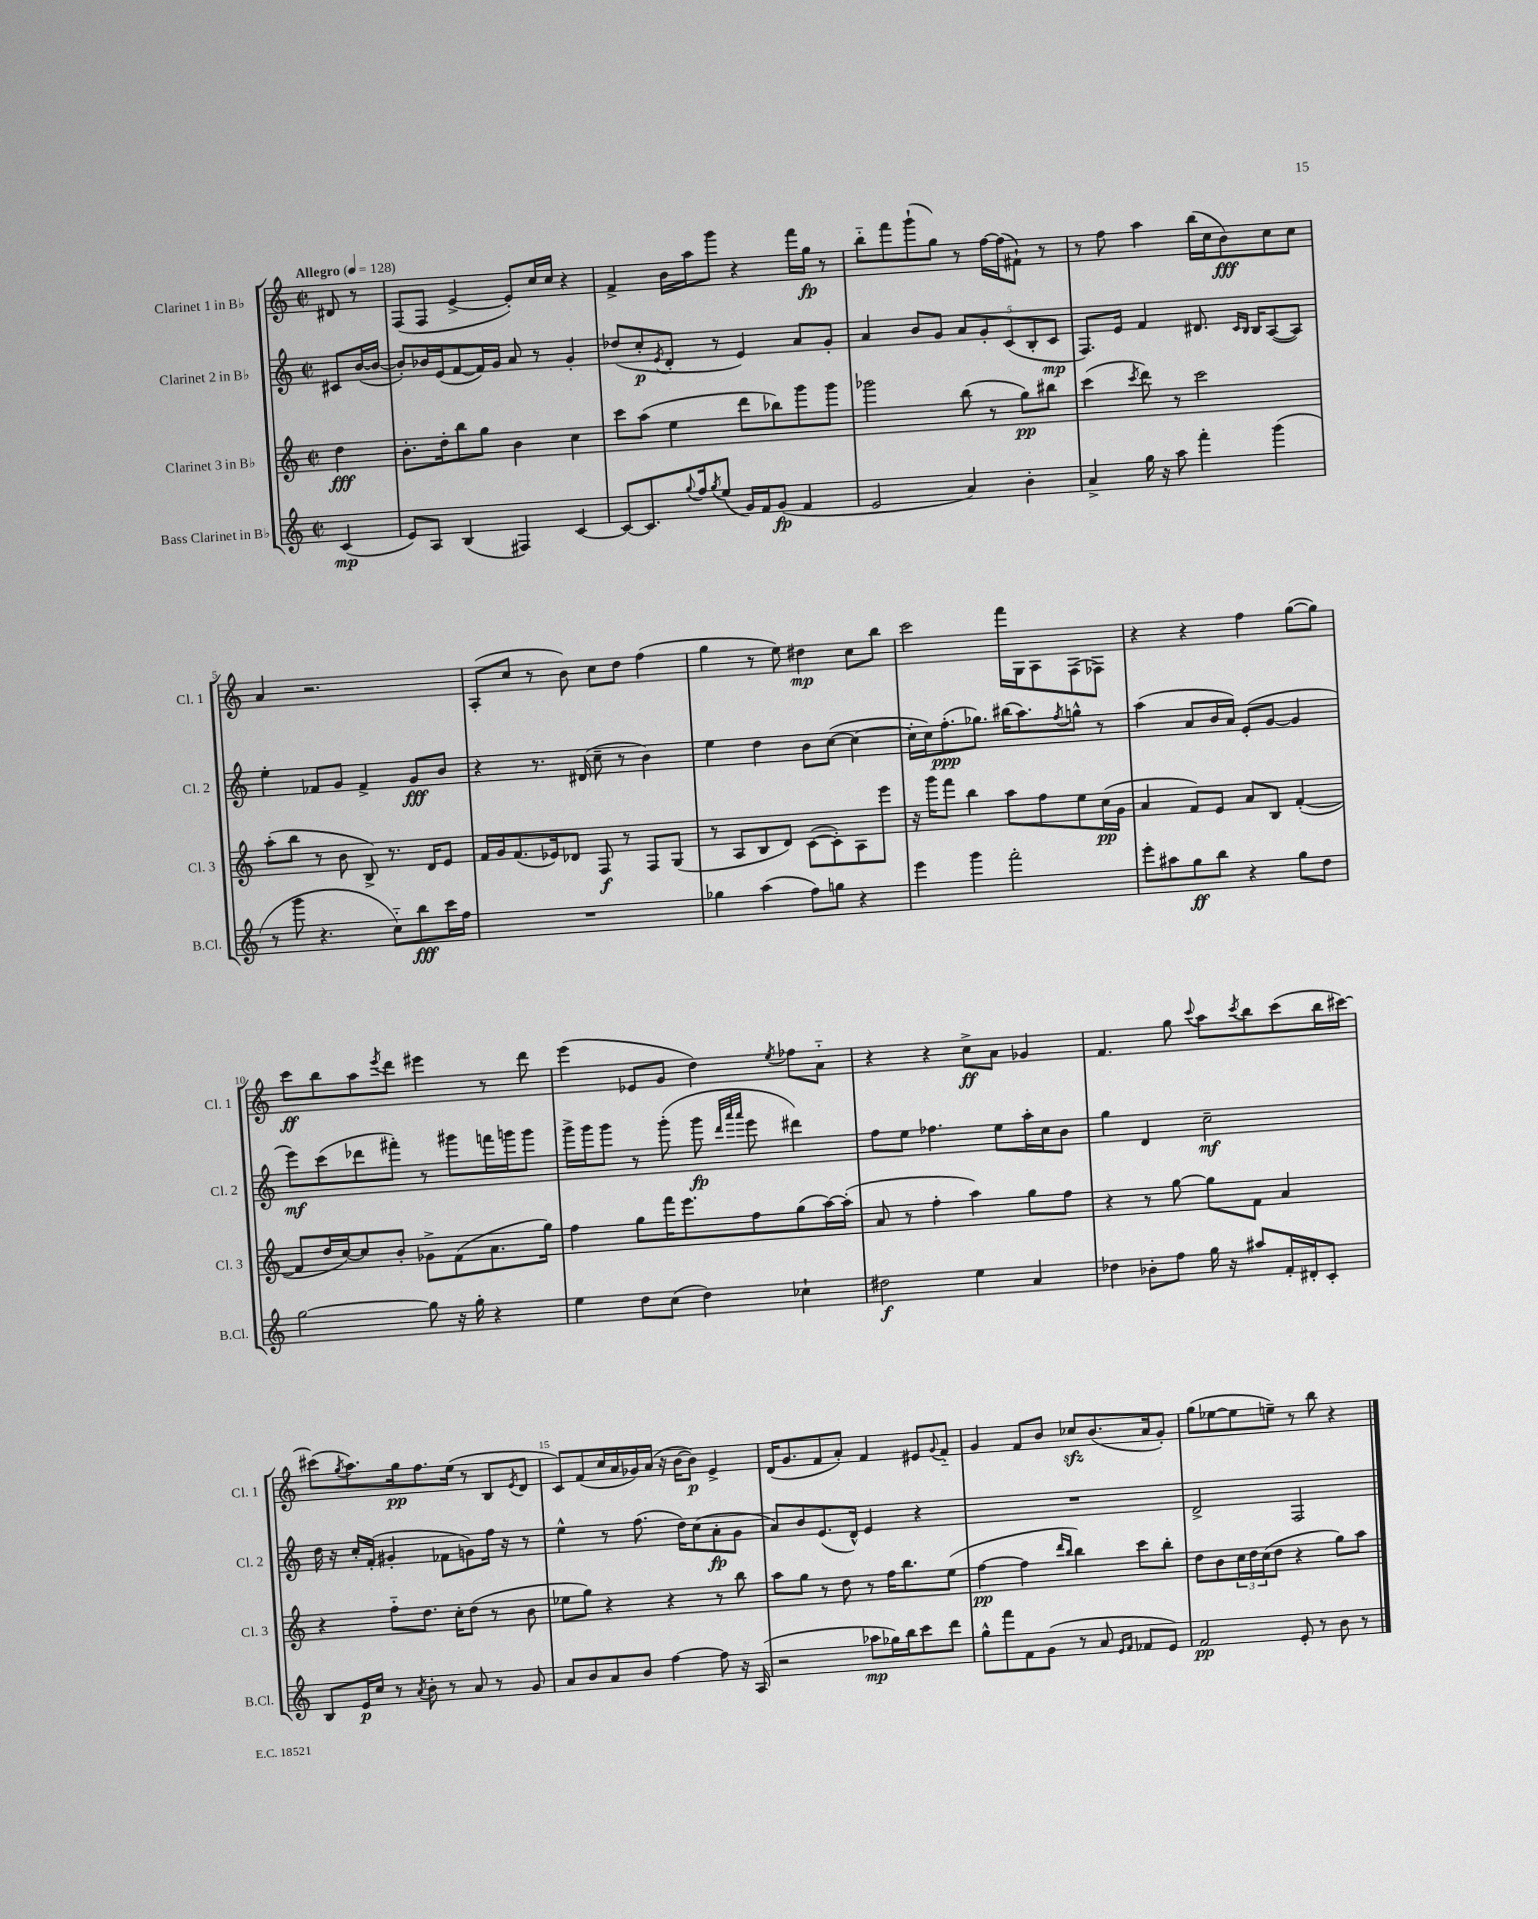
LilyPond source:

<<
\new StaffGroup <<
\new Staff = "s0" \with { instrumentName = "Clarinet 1 in Bb" shortInstrumentName = "Cl. 1" } {
    \clef treble \key c \major \defaultTimeSignature \time 2/2 \partial 4 \tempo "Allegro" 4 = 128
    dis'8 r8 |
    f8( f8 e'4~-> e'8-.) c''16 c''16 r4 |
    f'4-> b'16 a''16 g'''8 r4 f'''16 g''16\fp r8 |
    b''8-_ f'''8 g'''8-!( g''8) r8 f''16~ f''16( fis'8-!) r8 |
    r8 f''8 a''4 b''16( c''16 b'8\fff) c''8 c''8 |
    a'4 r2. |
    a8-.( c''8 r8 b'8) c''8 d''8 f''4( |
    g''4 r8 e''8) dis''4\mp c''8 b''8 |
    c'''2 f'''16 g16 a8 f8( fes8) |
    r4 r4 f''4 g''8~( g''8) |
    c'''8\ff b''8 a''8 \acciaccatura { e'''8 } d'''8 eis'''4 r8 d'''8 |
    e'''4( ees'8 g'8 d''4) \acciaccatura { e''8 } fes''8 a'8-_ |
    r4 r4 c''8->\ff a'8 ges'4 |
    f'4. g''8 \appoggiatura { c'''8 } a''8 \acciaccatura { c'''8 } b''8 c'''8( b''16 cis'''16~) |
    cis'''8( \acciaccatura { g''8 } a''8.) g''16\pp f''8. e''16( r8 b8 \acciaccatura { e'8 } d'8 |
    c'8) f'8( c''16 a'16 ges'16) a'16( r16 b'16~ b'8\p) e'4-> |
    d'16( g'8. f'8 a'8-.) f'4 eis'8 \appoggiatura { g'8 } f'8-_ |
    g'4 f'8 b'8 ces''8\sfz b'8.( a'16 g'8-.) |
    g''8( ees''8~ ees''8 e''8--) r8 b''8 r4 \bar "|." |
}
\new Staff = "s1" \with { instrumentName = "Clarinet 2 in Bb" shortInstrumentName = "Cl. 2" } {
    \clef treble \key c \major \defaultTimeSignature \time 2/2 \partial 4
    cis'8 b'16~( b'16~ |
    b'8-.) bes'16 e'16( f'8~ f'16) g'16 a'8 r8 g'4-. |
    des''8( c''8-.\p \acciaccatura { e'8 } d'8-. r8 e'4) a'8 g'8-. |
    a'4 b'8 g'8 \tuplet 5/4 { a'8 g'8-. c'8( b8-. c'8\mp } |
    f8.) e'16 f'4 dis'8. \grace { c'16 b16 } b16 a8~( a8) |
    e''4-. fes'8 g'8 fes'4-> g'8\fff b'8 |
    r4 r8. dis'16( c''8-- r8 b'4) |
    e''4 d''4 b'8 c''8~( c''4~ |
    c''16-. c''16) f''8.-.\ppp( ges''8.) bis''16( a''8.) \acciaccatura { f''8 } g''8-^ r8 |
    a''4( a'8 b'16 a'16) e'8-.( g'8~ g'4 |
    e'''8\mf) c'''8( des'''8 fis'''8-.) r8 gis'''8 f'''16 g'''16 g'''8 |
    g'''16-> g'''16 g'''8 r8 g'''8-.( g'''8\fp \grace { d'''32 a'''32 a'''32 } e'''8 dis'''4) |
    f''8 e''8 fes''4. e''8 a''16-. c''16 b'8 |
    g''4 d'4 c''2--\mf |
    d''16 r16 c''16-. f'16-.( gis'4-. fes'8 g'8) f''16 r16 r8 |
    e''4-^ r8 f''8.( d''16) c''8( a'8-.\fp g'8 |
    a'8) b'8 e'8.( d'16-^) e'4 r4 |
    R1 |
    d'2-> f2 \bar "|." |
}
\new Staff = "s2" \with { instrumentName = "Clarinet 3 in Bb" shortInstrumentName = "Cl. 3" } {
    \clef treble \key c \major \defaultTimeSignature \time 2/2 \partial 4
    d''4\fff |
    b'8.-. d''16-. b''8 g''8 b'4 c''4 |
    c'''8 a''8( e''4 d'''8 bes''8) g'''8 g'''8 |
    ges'''2 b''8( r8 g''8\pp) bis''8 |
    c'''4( \acciaccatura { c'''8 } d'''8) r8 c'''2 |
    a''8-.( b''8 r8 b'8 b8->) r8. d'16 e'8 |
    f'16 g'16 f'8.( ees'16) des'8 f8\f r8 f8 g8( |
    r8 a8 b8 d'8) c'8~( c'8-.) a8 e'''8 |
    r16 g'''16 f'''8 b''4 a''8 f''8 e''8 c''16\pp( g'16 |
    a'4 f'8) e'8 a'8 b8 f'4~-.( |
    f'8 d''16 c''16~) c''8 b'8-. ges'8-> f'8( a'8. g''16) |
    f''4 g''8 f'''16 e'''8. f''8 g''8( a''16~) a''16-.( |
    a'8 r8 f''4-. a''4) g''8 f''8 |
    r4 r8 g''8~ g''8 f'8 a'4 |
    r4 f''8-_ d''8. c''16-. d''8( r8 b'8 |
    ees''8 g''8) r4 r4 r8 b''8 |
    a''8 g''8 r8 d''8 r8 f''16 b''8. e''8( |
    f''4~\pp f''4 \grace { d'''16 b''16 } b''4) c'''8 b''8-. |
    d''8 b'8 \tuplet 3/2 { c''16 d''16 c''16( } d''8 r4 g''8) a''8 \bar "|." |
}
\new Staff = "s3" \with { instrumentName = "Bass Clarinet in Bb" shortInstrumentName = "B.Cl." } {
    \clef treble \key c \major \defaultTimeSignature \time 2/2 \partial 4
    c'4\mp( |
    e'8) a8 b4( fis4) c'4~ |
    c'8~ c'8. \appoggiatura { g''8 } f''16 \acciaccatura { g''8 } e''8( g'16) f'16 g'8\fp( f'4 |
    e'2 a'4) b'4-. |
    a'4-> g''16 r16 a''8 f'''4-. g'''4( |
    r8 g'''8 r4. c''8-_) b''8\fff c'''16 f''16 |
    R1 |
    ges''4 a''4( f''8) g''8 r4 |
    e'''4 g'''4 f'''2-. |
    e'''8-. ais''8 g''8\ff b''8 r4 g''8 d''8 |
    g''2~ g''8 r16 g''16-. r4 |
    e''4 d''8 c''8( d''4) ces''4-! |
    dis''2\f e''4 a'4 |
    des''4 bes'8-. f''8 g''16 r16 ais''8 f'16-. dis'16-. c'8-. |
    b8 e'16\p c''16 r8 \acciaccatura { a'8 } b'8-. r8 a'8 r8 g'8 |
    a'8 b'8 a'8 b'8 f''4~ f''8 r16 a16( |
    r2 aes''8\mp ges''16) b''16 c'''8 d'''8 |
    g''8-^ f'''8 f'8 g'8( r8 a'8 \grace { e'16 f'16 } fes'8 e'8) |
    f'2\pp e'8-. r8 b'8 r8 \bar "|." |
}
>>
>>
\layout { \context { \Score \override BarNumber.break-visibility = ##(#f #t #t) barNumberVisibility = #(every-nth-bar-number-visible 5) } }
